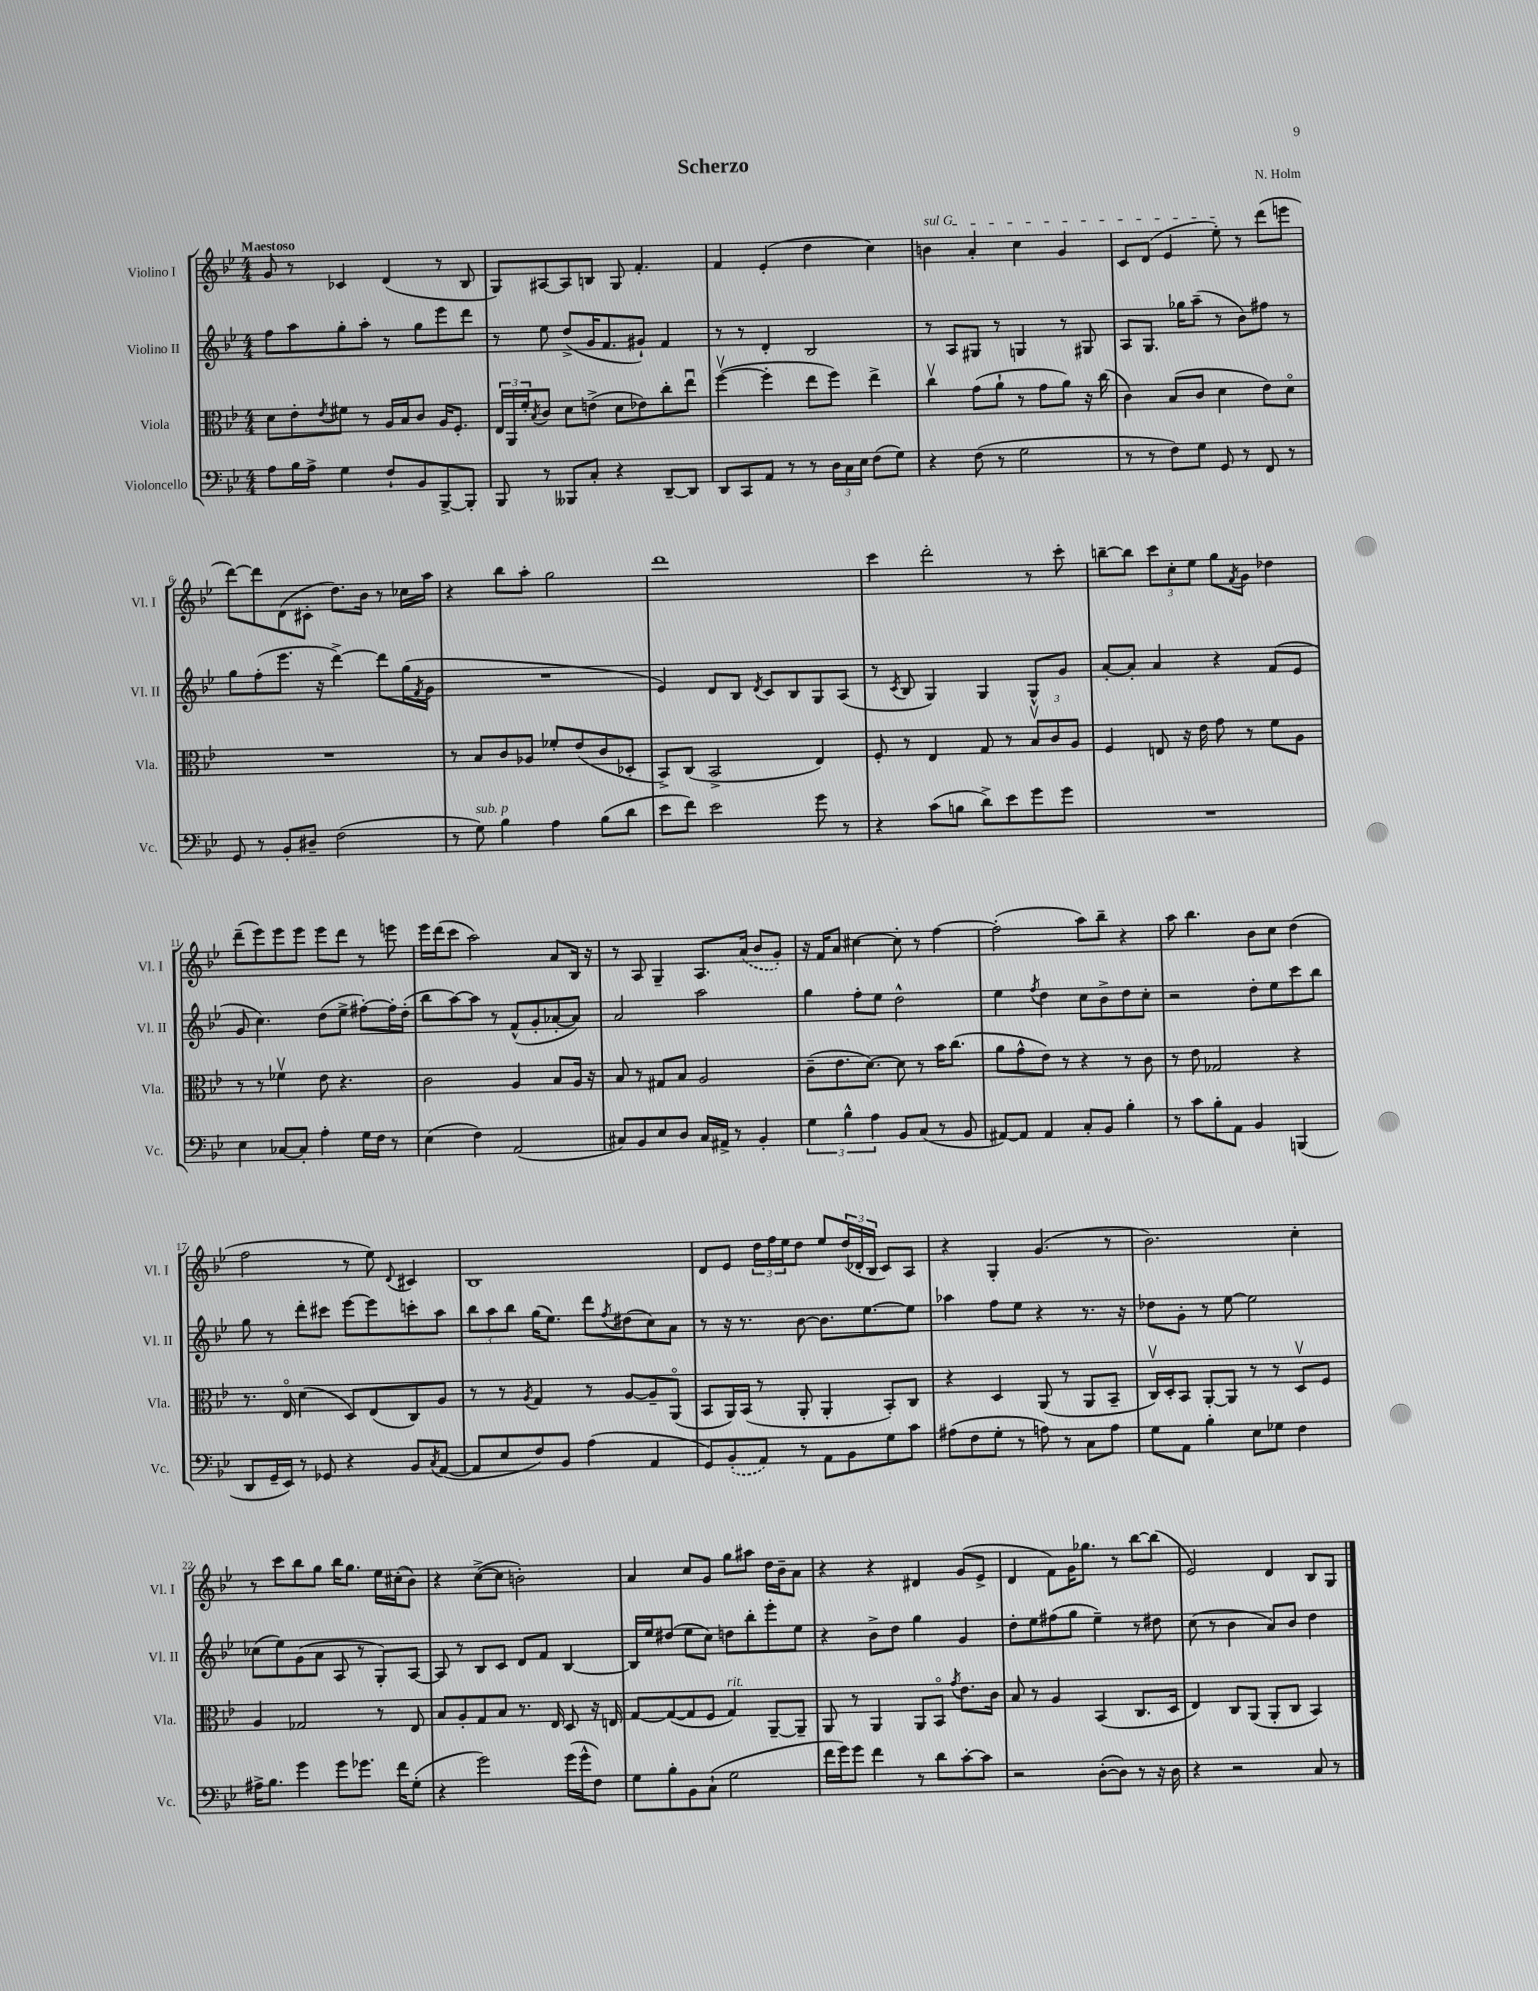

**kern	**kern	**kern	**kern
*staff4	*staff3	*staff2	*staff1
*clefF4	*clefC3	*clefG2	*clefG2
*k[b-e-]	*k[b-e-]	*k[b-e-]	*k[b-e-]
*M4/4	*M4/4	*M4/4	*M4/4
8A	8d	8ff	8g
16B-	8e-'	8aa	8r
16A^	.	.	.
.	8qe-	.	.
4G	8f#	8gg'	4c-
.	8r	8aa'	.
8F`	16A	8r	(4d
.	16B-	.	.
8BB-	8c	8gg	.
[8BBB-^	16A	8eee-	8r
.	8.F'	.	.
8BBB-']	.	8ddd	8B-
=	=	=	=
8BBB-	24E-	8r	8G)
.	24AA	.	.
.	24f'	.	.
.	8qB-	.	.
8r	8c	8ee-	[8A#
8BBB--	8d	(8dd^	8A#]
8C'	(8e^	16g	8B
.	.	8.f	.
4r	8d	.	8G
.	8e-)	8g#`)	4.f'
[8DD~	8cc'	4f	.
8DD]	8ee-u	.	.
=	=	=	=
8DD	([4ffv	8r	4f
8CC	.	8r	.
8AA	4ff']	4d'	(4e-'
8r	.	.	.
8r	8ee-	2B-	4dd
24D	8ff)	.	.
24C	.	.	.
24E-	.	.	.
(8F	4ee-^	.	4cc)
8G)	.	.	.
=	=	=	=
4r	4ccv	8r	4b
.	.	8A	.
(8F	(8g	8G#	4a'
8r	8a`	8r	.
2G	8r	4G	4cc
.	8g	.	.
.	8a)	8r	4g
.	16r	8G#	.
.	(16cc	.	.
=	=	=	=
8r	4c)	8A	8c
8r	.	8.G	(8d
8F)	(8B-	.	4e-
.	.	16gg-	.
8G	8c	(8aa~	.
8GG	4d	8r	8ee-')
8r	.	8b-)	8r
8FF	8e-)	8ff#	(8ddd
8r	8do	8r	8eee
=	=	=	=
8GG	1r	8gg	[8ddd)
8r	.	(8ff'	8ddd]
8BB-'	.	8.eee-	(8d
8D#~	.	.	8c#'
.	.	16r	.
(2F	.	[4ddd^)	8.dd)
.	.	.	16b-
.	.	8ddd]	8r
.	.	(16gg	16cc-
.	.	8qf	.
.	.	16g	16aa
=	=	=	=
8r	8r	1r	4r
8G)	8B-	.	.
4B-	8c	.	8bb-
.	8A-	.	8aa'
4A	8f-'	.	2gg
.	(8e-	.	.
(8B-	8c	.	.
8d	8D-'	.	.
=	=	=	=
8e-	8BB-^)	4e-)	1ddd
8f)	(8C	.	.
2e-	2BB-^	8d	.
.	.	8B-	.
.	.	8qd	.
.	.	8c	.
.	.	8B-	.
8g	4E-)	8G	.
8r	.	(8A	.
=	=	=	=
4r	8F'	8r	4ccc
.	.	8qc	.
.	8r	8B-	.
(8c	4E-	4G)	2ddd'
8B	.	.	.
8d^)	8G	4G	.
8e-	8r	.	.
8g	12B-v	8G^^	8r
.	12c	.	.
8g	.	8g	8ccc'
.	12A	.	.
=	=	=	=
1r	4F	[8a'	[8bb~
.	.	8a']	8bb]
.	8E	4a	12ccc
.	.	.	12cc'
.	16r	.	.
.	.	.	12ee-
.	16e-	.	.
.	8g	4r	8gg
.	.	.	8qf
.	8r	.	8g
.	8f	(8f	4dd-
.	8A	8e-	.
=	=	=	=
4E-	8r	8g	(8ddd~
.	8r	4.cc)	8eee-)
[8C-	4f-v	.	8eee-
8C-']	.	.	8eee-
4A'	8e-	(8dd	8eee-
.	4.r	8ee-^	8ddd
16G	.	[8ff#')	8r
16F	.	.	.
8r	.	16ff#']	8eee
.	.	(16dd'	.
=	=	=	=
(4E-	2c	8bb-	16eee-
.	.	.	(16ddd
.	.	[8aa)	8ccc
4F)	.	8aa]	2aa)
.	.	8r	.
(2AA	4A	(8f^^	.
.	.	8g'	.
.	8B-	[8a-'	8a
.	16A	8a-])	16B-
.	16r	.	16r
=	=	=	=
8C#)	8B-	2a	8r
8BB-	8r	.	8A
8E-	8G#	.	4G~
8D	8B-	.	.
16C#	2A	2aa	8.A
16AA#^	.	.	.
8r	.	.	.
.	.	.	(16a
4BB-'	.	.	8b-
.	.	.	8g')
=	=	=	=
6G	(8c~	4gg	16r
.	.	.	16f
.	8.e-	.	8a
6B-^^	.	.	.
.	.	8ff'	[4cc#
.	[8.d)	.	.
6A	.	.	.
.	.	8ee-	.
8BB-	8d]	2dd^^	8cc#']
(8C	8r	.	8r
8r	16b-	.	[4ff
.	(8.cc	.	.
8BB-	.	.	.
=	=	=	=
[8AA#)	8a	4ee-	(2ff']
8AA#]	8g^^	.	.
.	.	8qff	.
4AA#	8e-)	4dd	.
.	8r	.	.
8C'	4r	8cc	8aa)
8BB-	.	8b-^	8bb-~
4B-'	8r	8dd	4r
.	8c	8cc'	.
=	=	=	=
8r	8r	2r	8aa
8c	8e-	.	4.bb-
8B-'	2G-	.	.
8AA	.	.	.
4BB-	.	8dd'	8b-
.	.	8ee-	8cc
(4BBB	4r	8ccc	(4dd
.	.	8bb-	.
=	=	=	=
8DD	8.r	8gg	2ff
16GG~	.	8r	.
16EE-)	16E-o	.	.
8r	(4d	8ddd'	.
8GG-	.	8ccc#	.
4r	8D)	[8eee-	8r
.	(8E-	8eee-]	8ee-)
.	.	.	8qqd
8BB-	8C)	8ccc'	4c#
8qC	.	.	.
([8AA	8A	8aa	.
=	=	=	=
8AA]	8r	12bb-	1B-
.	.	12aa	.
8E-	8r	.	.
.	.	12bb-	.
.	8qA	.	.
8F)	4G	(16gg	.
.	.	8.ee-)	.
8BB-	.	.	.
(4A	8r	8ddd	.
.	.	8qff	.
.	[8A	(8dd#	.
4AA	8A~]	8cc)	.
.	(8AAo	8a	.
=	=	=	=
8GG)	8BB-	8r	8d
(8BB-'	16AA)	16r	8e-
.	(16BB-	8.r	.
8AA)	8r	.	24dd
.	.	.	24ff
.	.	.	24ee-
8r	8AA'	[8b-	8dd
8AA	4AA'	8.b-]	8ee-
8BB-	.	.	(24dd
.	.	.	24d-'
.	.	[8.ee-	.
.	.	.	24B-
8G	8BB-')	.	8c)
8c	8C	8ee-]	8A
=	=	=	=
(8A#	4r	4aa-	4r
8F	.	.	.
8G'	4D	8ff	4G'
8r	.	8ee-	.
8A)	(8AA	4r	(4.g
8r	8r	.	.
8C	8AA	8.r	.
8A	8BB-~	.	8r
.	.	16r	.
=	=	=	=
8G	16Cv)	8dd-	2.b-)
.	16D'	.	.
8AA	8BB-	8g'	.
4B-'	[8AA'	8r	.
.	8AA]	[8ee-	.
8E-	8r	2ee-]	.
8G-	8r	.	.
4F	8Dv	.	4cc'
.	8F	.	.
=	=	=	=
16A#^	4A	(8cc-	8r
8.B-	.	.	.
.	.	8ee-)	8ccc
4g	2G-	(8g	8bb-
.	.	8a	8gg
8g	.	8A	16bb-
.	.	.	8.gg
8.g-	.	8r	.
.	8r	8G')	16ee-
16f	.	.	(16cc#'
(8G'	8E-	[8A	8b-)
=	=	=	=
4r	8B-	8A]	4r
.	8A'	8r	.
2g)	8G	8B-	([8cc^
.	8B-	8c	8cc]
.	8.r	8d	2b')
.	.	8f	.
.	16E-	.	.
(16g	8D	[4B-	.
16g^^	.	.	.
8F)	16r	.	.
.	16E	.	.
=	=	=	=
8G	[8G	16B-]	4a
.	.	16ee-	.
8B-'	(8G_	(8dd#	.
8BB-	8G]	8ee-	8cc
(8C`	8F	8cc)	8g
2G	4G)	8dd	8gg
.	.	8bb-'	8aa#
.	[8AA~	8eee-'	16dd
.	.	.	16b-~
.	8AA~]	8ee-	8a
=	=	=	=
16f	8AA	4r	4r
16g)	.	.	.
8g	8r	.	.
4f	4AA	8b-^	4r
.	.	8dd	.
8r	8AA	4gg	4d#
8d	8BB-o	.	.
.	8qg	.	.
[8c'	8.e-	4g	(8g
8c]	.	.	8e-^
.	16c	.	.
=	=	=	=
2r	8B-	8dd'	4d
.	8r	8ee-	.
.	4A	(8ff#	8f)
.	.	8gg	16g
.	.	.	8.gg-
([8D'	(4BB-	4ee-~)	.
8D])	.	.	8r
8r	8.C	8r	[8bb-
16r	.	8dd#	(8bb-]
16D	16D	.	.
=	=	=	=
4r	4E-)	(8cc	2e-)
.	.	8r	.
2r	8C	4b-	.
.	(8AA	.	.
.	8AA'	8a)	4d
.	8C	8b-	.
8C	4BB-)	4dd	8B-
8r	.	.	8G
==	==	==	==
*-	*-	*-	*-
